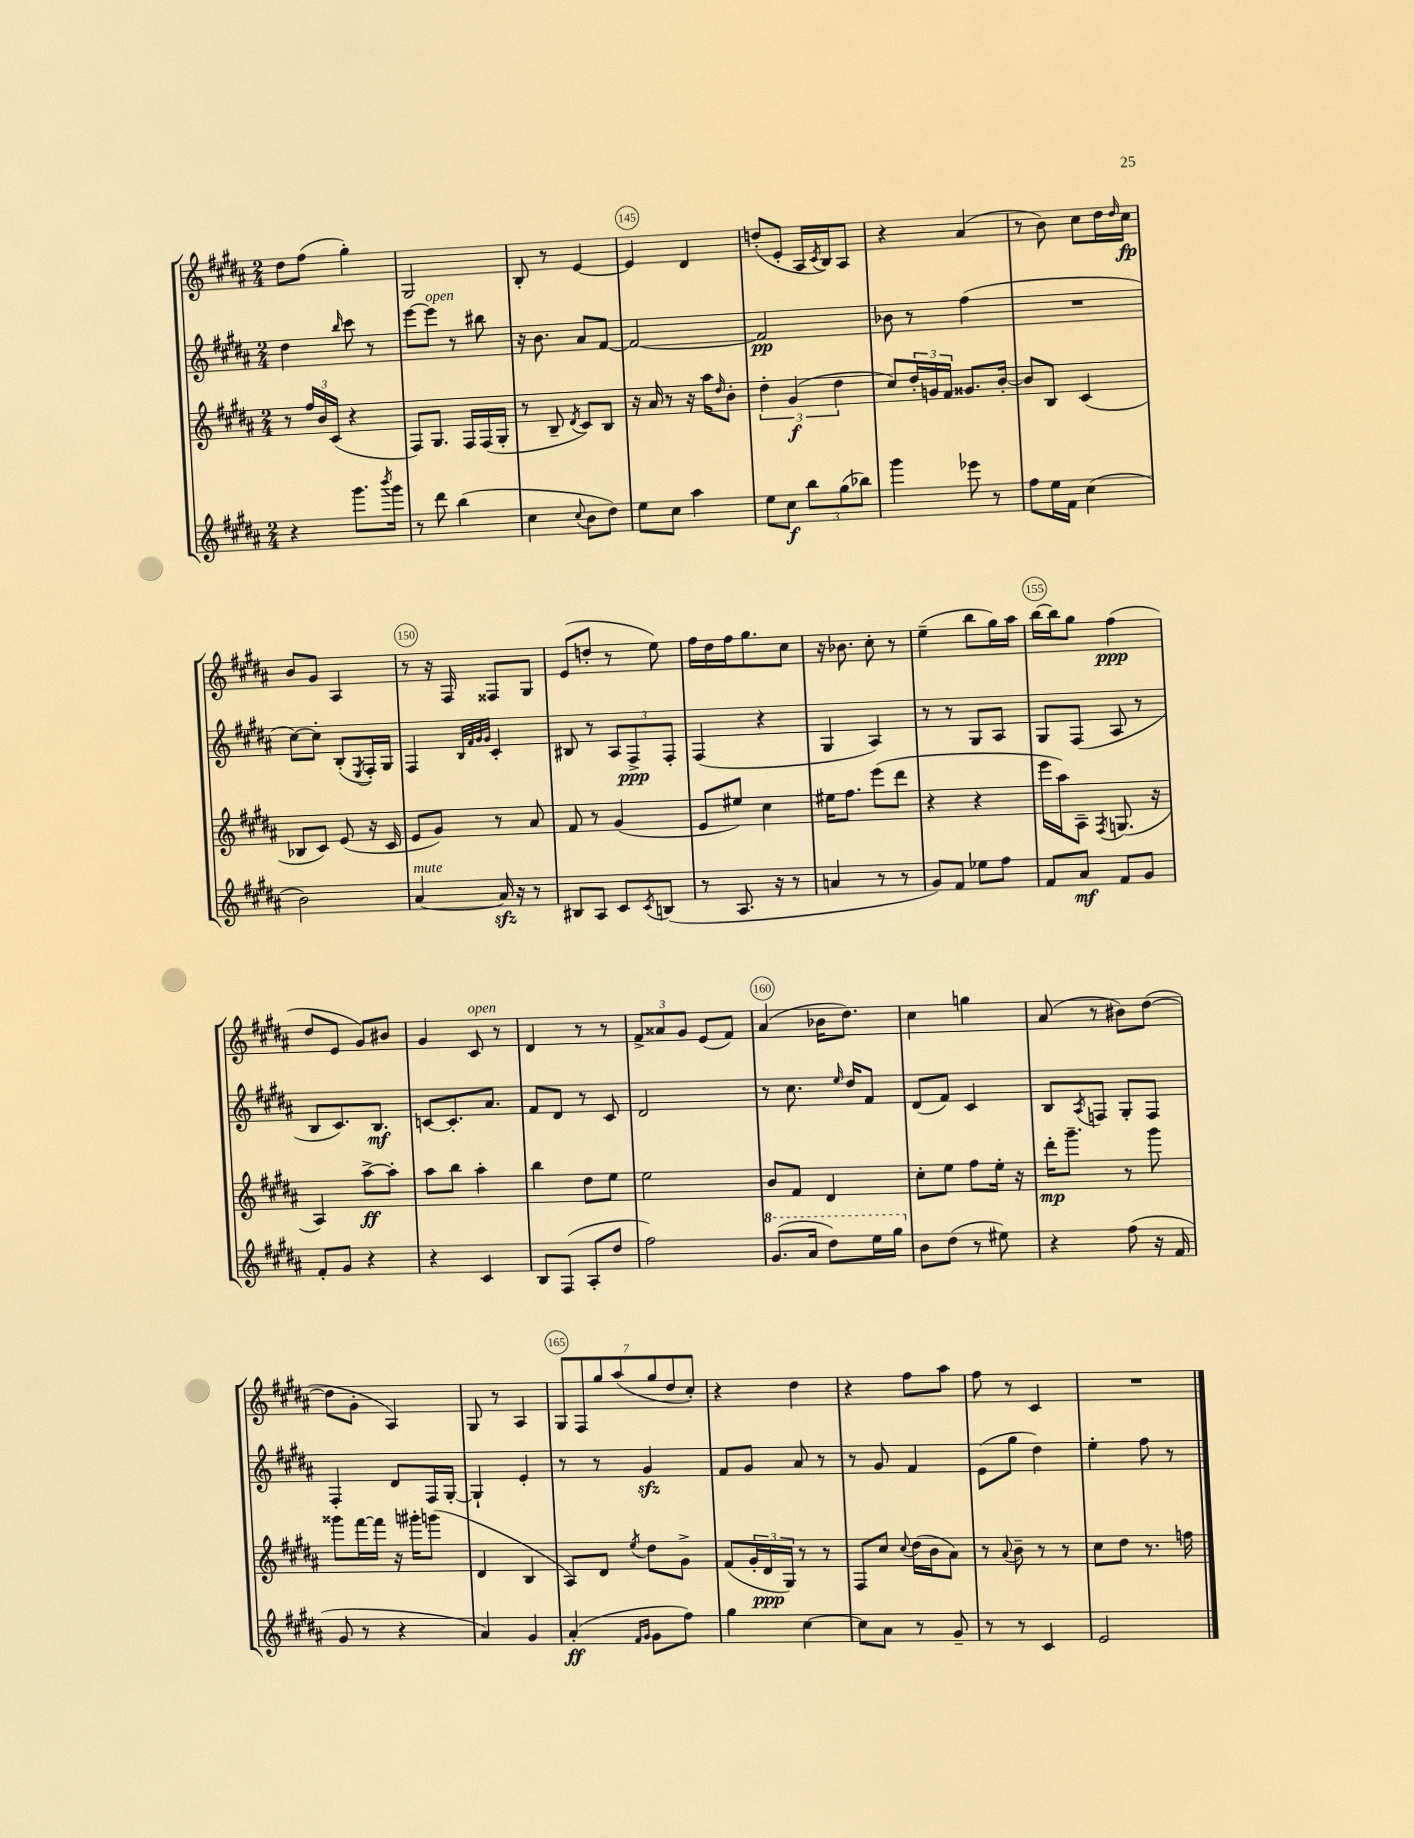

**kern	**dynam	**kern	**dynam	**kern	**dynam	**kern	**dynam
*part4	*part4	*part3	*part3	*part2	*part2	*part1	*part1
*staff4	*staff4	*staff3	*staff3	*staff2	*staff2	*staff1	*staff1
*clefG2	*	*clefG2	*	*clefG2	*	*clefG2	*
*k[f#c#g#d#a#]	*	*k[f#c#g#d#a#]	*	*k[f#c#g#d#a#]	*	*k[f#c#g#d#a#]	*
*M2/4	*	*M2/4	*	*M2/4	*	*M2/4	*
=142	=142	=142	=142	=142	=142	=142	=142
4r	.	8r	.	4dd#\	.	8dd#\L	.
.	.	24ff#/LL	.	.	.	(8ff#\J	.
.	.	24b/	.	.	.	.	.
.	.	(24c#/JJ	.	.	.	.	.
.	.	.	.	16qqbb/	.	.	.
8.ggg#\L	.	4r	.	8ccc#\	.	4gg#'\)	.
.	.	.	.	8r	.	.	.
8qbbb/	.	.	.	.	.	.	.
16ggg#\Jk	.	.	.	.	.	.	.
=143	=143	=143	=143	=143	=143	=143	=143
8r	.	8F#/L)	.	[8eee\L	.	2G#/	.
!	!	!	!	!LO:TX:a:i:t=open	!	!	!
8ddd#\	.	8.G#/J	.	8eee\J]	.	.	.
(4bb\	.	.	.	8r	.	.	.
.	.	16F#/LL	.	.	.	.	.
.	.	(16F#/	.	8bb#X\	.	.	.
.	.	16G#'/JJ	.	.	.	.	.
=144	=144	=144	=144	=144	=144	=144	=144
4cc#\	.	8r	.	16r	.	8B'/	.
.	.	.	.	8.b\	.	.	.
.	.	8B~/	.	.	.	8r	.
8qqcc#/	.	8qd#/	.	.	.	.	.
8b\L	.	8c#/L)	.	8a#/L	.	[4e/	.
8dd#\J)	.	8B/J	.	[8f#/J	.	.	.
=145	=145	=145	=145	=145	=145	=145	=145
8ee\L	.	16r	.	2f#/_	.	4e/]	.
.	.	16a#/	.	.	.	.	.
8cc#\J	.	8r	.	.	.	.	.
4aa#\	.	16r	.	.	.	4d#/	.
.	.	16aa#\KL	.	.	.	.	.
.	.	16qqdd#/	.	.	.	.	.
.	.	8b'\J	.	.	.	.	.
=146	=146	=146	=146	=146	=146	=146	=146
8ee\L	.	6dd#'\	.	2f#/]	pp	(8ddn'/L	.
8cc#\J	f	.	.	.	.	8e'/J	.
.	.	(6g#/	f	.	.	.	.
12bb\L	.	.	.	.	.	16A#/LL	.
.	.	.	.	.	.	8qc#/	.
.	.	.	.	.	.	16B/J)	.
(12gg#\	.	6dd#\	.	.	.	.	.
.	.	.	.	.	.	8A#/J	.
12bb-X\J)	.	.	.	.	.	.	.
=147	=147	=147	=147	=147	=147	=147	=147
4ggg#\	.	8cc#/L)	.	8b-X\	.	4r	.
.	.	24dd#'/L	.	8r	.	.	.
.	.	24gn/	.	.	.	.	.
.	.	24f#/JJ	.	.	.	.	.
8eee-X\	.	8.g##X/L	.	(4ff#\	.	(4a#/	.
8r	.	.	.	.	.	.	.
.	.	[16b'/Jk	.	.	.	.	.
=148	=148	=148	=148	=148	=148	=148	=148
8ff#\L	.	8b/L]	.	2r	.	8r	.
16ee\L	.	8B/J	.	.	.	8b\)	.
16f#\JJ	.	.	.	.	.	.	.
(4cc#\	.	(4c#/	.	.	.	8cc#\L	.
.	.	.	.	.	.	16dd#\L	.
.	.	.	.	.	.	16qqdd#/	.
.	.	.	.	.	.	16cc#\JJ	fp
!!LO:LB:g=z
=149	=149	=149	=149	=149	=149	=149	=149
2b\)	.	8B-X/L	.	[8cc#\L)	.	8b/L	.
.	.	8c#/J)	.	8cc#'\J]	.	8g#/J	.
.	.	(8e/	.	(8B'/L	.	4A#/	.
.	.	.	.	8qE/	.	.	.
.	.	16r	.	16F#'/L)	.	.	.
.	.	16c#/	.	16G#/JJ	.	.	.
=150	=150	=150	=150	=150	=150	=150	=150
!LO:TX:a:i:t=mute	!	!	!	!	!	!	!
[4a#/	.	8e/L	.	4F#/	.	8r	.
.	.	8g#/J)	.	.	.	16r	.
.	.	.	.	.	.	16F#/	.
.	.	.	.	32qqB/LLL	.	.	.
.	.	.	.	32qqf#/	.	.	.
.	.	.	.	32qqg#/	.	.	.
.	.	.	.	32qqg#/JJJ	.	.	.
16a#zz/]	.	8r	.	4c#'/	.	8F##X/L	.
16r	.	.	.	.	.	.	.
8r	.	8a#/	.	.	.	8G#/J	.
=151	=151	=151	=151	=151	=151	=151	=151
8B#X/L	.	8f#/	.	8B#X/	.	(8e/L	.
8A#/J	.	8r	.	8r	.	8ddn'/J	.
8c#/L	.	(4g#/	.	12A#/L	.	8r	.
.	.	.	.	12F#^/	ppp	.	.
8qc#/	.	.	.	.	.	.	.
(8Bn/J	.	.	.	.	.	8ee\)	.
.	.	.	.	12F#'/J	.	.	.
=152	=152	=152	=152	=152	=152	=152	=152
8r	.	8e/L	.	(4F#/	.	16ff#\LL	.
.	.	.	.	.	.	16dd#\	.
8.A#/	.	8ee#X/J)	.	.	.	16ff#\J	.
.	.	.	.	.	.	8.gg#\	.
.	.	4cc#\	.	4r	.	.	.
16r	.	.	.	.	.	.	.
8r	.	.	.	.	.	8cc#\J	.
=153	=153	=153	=153	=153	=153	=153	=153
4an/	.	16ee#X\KL	.	4G#/	.	16r	.
.	.	8.ff#\J	.	.	.	8.b-X\	.
8r	.	(8eee\L	.	4A#/)	.	8cc#'\	.
8r	.	8ddd#\J	.	.	.	8r	.
=154	=154	=154	=154	=154	=154	=154	=154
8g#/L)	.	4r	.	8r	.	(4ee~\	.
8f#/J	.	.	.	8r	.	.	.
8ee-X\L	.	4r	.	8G#/L	.	8bb\L	.
8ff#\J	.	.	.	8A#/J	.	16gg#\L)	.
.	.	.	.	.	.	16aa#\JJ	.
=155	=155	=155	=155	=155	=155	=155	=155
8f#/L	.	16eee\LL	.	8G#/L	.	[16bb\LL	.
.	.	16aa#\J)	.	.	.	16bb\J]	.
8a#/J	mf	8A#~\J	.	(8F#/J	.	8gg#\J	.
.	.	8qF#/	.	.	.	.	.
8f#/L	.	(8.Gn/	.	8A#/	.	(4ff#\	ppp
8g#/J	.	.	.	8r	.	.	.
.	.	16r	.	.	.	.	.
!!LO:LB:g=z
=156	=156	=156	=156	=156	=156	=156	=156
8f#'/L	.	4A#/)	.	8B/L	.	8dd#/L	.
8g#/J	.	.	.	8.c#/)	.	8e/J	.
4r	.	[8aa#^\L	ff	.	.	8g#/L)	.
.	.	.	.	8.B/J	mf	.	.
.	.	8aa#'\J]	.	.	.	8b#X/J	.
=157	=157	=157	=157	=157	=157	=157	=157
4r	.	8aa#\L	.	[8cn/L	.	4g#/	.
.	.	8bb\J	.	8.c'/]	.	.	.
!	!	!	!	!	!	!LO:TX:a:i:t=open	!
4c#/	.	4aa#'\	.	.	.	8c#/	.
.	.	.	.	8.a#/J	.	.	.
.	.	.	.	.	.	8r	.
=158	=158	=158	=158	=158	=158	=158	=158
8B/L	.	4bb\	.	8f#/L	.	4d#/	.
(8F#/J	.	.	.	8d#/J	.	.	.
8A#'/L	.	8dd#\L	.	8r	.	8r	.
8dd#/J	.	8ee\J	.	8c#/	.	8r	.
=159	=159	=159	=159	=159	=159	=159	=159
2ff#\)	.	2ee\	.	2d#/	.	12f#^/L	.
.	.	.	.	.	.	12a##X/	.
.	.	.	.	.	.	12g#/J	.
.	.	.	.	.	.	(8e/L	.
.	.	.	.	.	.	8f#/J)	.
=160	=160	=160	=160	=160	=160	=160	=160
*8va	*	*	*	*	*	*	*
(8.gg#/L	.	8b/L	.	8r	.	(4a#/	.
.	.	8f#/J	.	8.cc#\	.	.	.
16aa#/Jk	.	.	.	.	.	.	.
8ddd#\L)	.	4d#/	.	.	.	16b-X\KL	.
.	.	.	.	16qqee/	.	.	.
.	.	.	.	16dd#/KL	.	8.dd#\J)	.
16eee\L	.	.	.	8f#/J	.	.	.
16ggg#\JJ	.	.	.	.	.	.	.
=161	=161	=161	=161	=161	=161	=161	=161
*X8va	*	*	*	*	*	*	*
8b\L	.	8cc#'\L	.	(8d#/L	.	4cc#\	.
(8dd#\J	.	8ee\J	.	8f#/J)	.	.	.
8r	.	8ff#\L	.	4c#/	.	4ggn\	.
8ee#X\)	.	16ee'\Jk	.	.	.	.	.
.	.	16r	.	.	.	.	.
=162	=162	=162	=162	=162	=162	=162	=162
4r	.	16ddd#'\KL	mp	8B/L	.	(8a#/	.
.	.	8.ggg#~\J	.	.	.	.	.
.	.	.	.	8qA#/	.	.	.
.	.	.	.	8Fn/J	.	8r	.
(8ff#\	.	8r	.	8G#'/L	.	8b#X\L)	.
16r	.	8ggg#\	.	8F/J	.	([8dd#\J	.
16f#/	.	.	.	.	.	.	.
!!LO:LB:g=z
=163	=163	=163	=163	=163	=163	=163	=163
8g#/	.	8ggg##X\L	.	4F#'/	.	8dd#\L]	.
8r	.	[16fff#\L	.	.	.	8g#'\J	.
.	.	16fff#\JJ]	.	.	.	.	.
4r	.	16r	.	8d#/L	.	4A#/)	.
.	.	16ggg#X'\KL	.	.	.	.	.
.	.	(8gggn\J	.	16F#/L	.	.	.
.	.	.	.	[16G#'/JJ	.	.	.
=164	=164	=164	=164	=164	=164	=164	=164
4a#/)	.	4d#/	.	4G#`/]	.	8G#/	.
.	.	.	.	.	.	8r	.
4g#/	.	4B/	.	4e'/	.	4A#/	.
=165	=165	=165	=165	=165	=165	=165	=165
(4a#'/	ff	8A#/L)	.	8r	.	14G#/L	.
.	.	.	.	.	.	14F#/	.
.	.	8d#/J	.	8r	.	.	.
.	.	.	.	.	.	14gg#/	.
.	.	.	.	.	.	(14aa#/	.
16qqf#/LL	.	.	.	.	.	.	.
16qqg#/JJ	.	8qee/	.	.	.	.	.
8g#\L	.	8dd#\L	.	4g#zz/	.	.	.
.	.	.	.	.	.	14gg#/	.
.	.	.	.	.	.	14dd#/	.
8ff#\J)	.	8g#^\J	.	.	.	.	.
.	.	.	.	.	.	14cc#'/J)	.
=166	=166	=166	=166	=166	=166	=166	=166
4gg#\	.	(8f#/L	.	8f#/L	.	4r	.
.	.	24g#'/L	.	8g#/J	.	.	.
.	.	24d#/	ppp	.	.	.	.
.	.	24G#/JJ)	.	.	.	.	.
[4cc#\	.	8r	.	8a#/	.	4dd#\	.
.	.	8r	.	8r	.	.	.
=167	=167	=167	=167	=167	=167	=167	=167
8cc#\L]	.	8F#/L	.	8r	.	4r	.
8a#\J	.	8cc#/J	.	8g#/	.	.	.
.	.	8qqcc#/	.	.	.	.	.
8r	.	(16dd#\LL	.	4f#/	.	8ff#\L	.
.	.	16b\J	.	.	.	.	.
8g#~/	.	8a#\J)	.	.	.	8aa#\J	.
=168	=168	=168	=168	=168	=168	=168	=168
8r	.	8r	.	(8e\L	.	8ff#\	.
.	.	8qqa#/	.	.	.	.	.
8r	.	8b~\	.	8gg#\J	.	8r	.
4c#/	.	8r	.	4dd#\)	.	4c#/	.
.	.	8r	.	.	.	.	.
=169	=169	=169	=169	=169	=169	=169	=169
2e/	.	8cc#\L	.	4ee'\	.	2r	.
.	.	8dd#\J	.	.	.	.	.
.	.	8.r	.	8ff#\	.	.	.
.	.	.	.	8r	.	.	.
.	.	16ffn\	.	.	.	.	.
==	==	==	==	==	==	==	==
*-	*-	*-	*-	*-	*-	*-	*-
